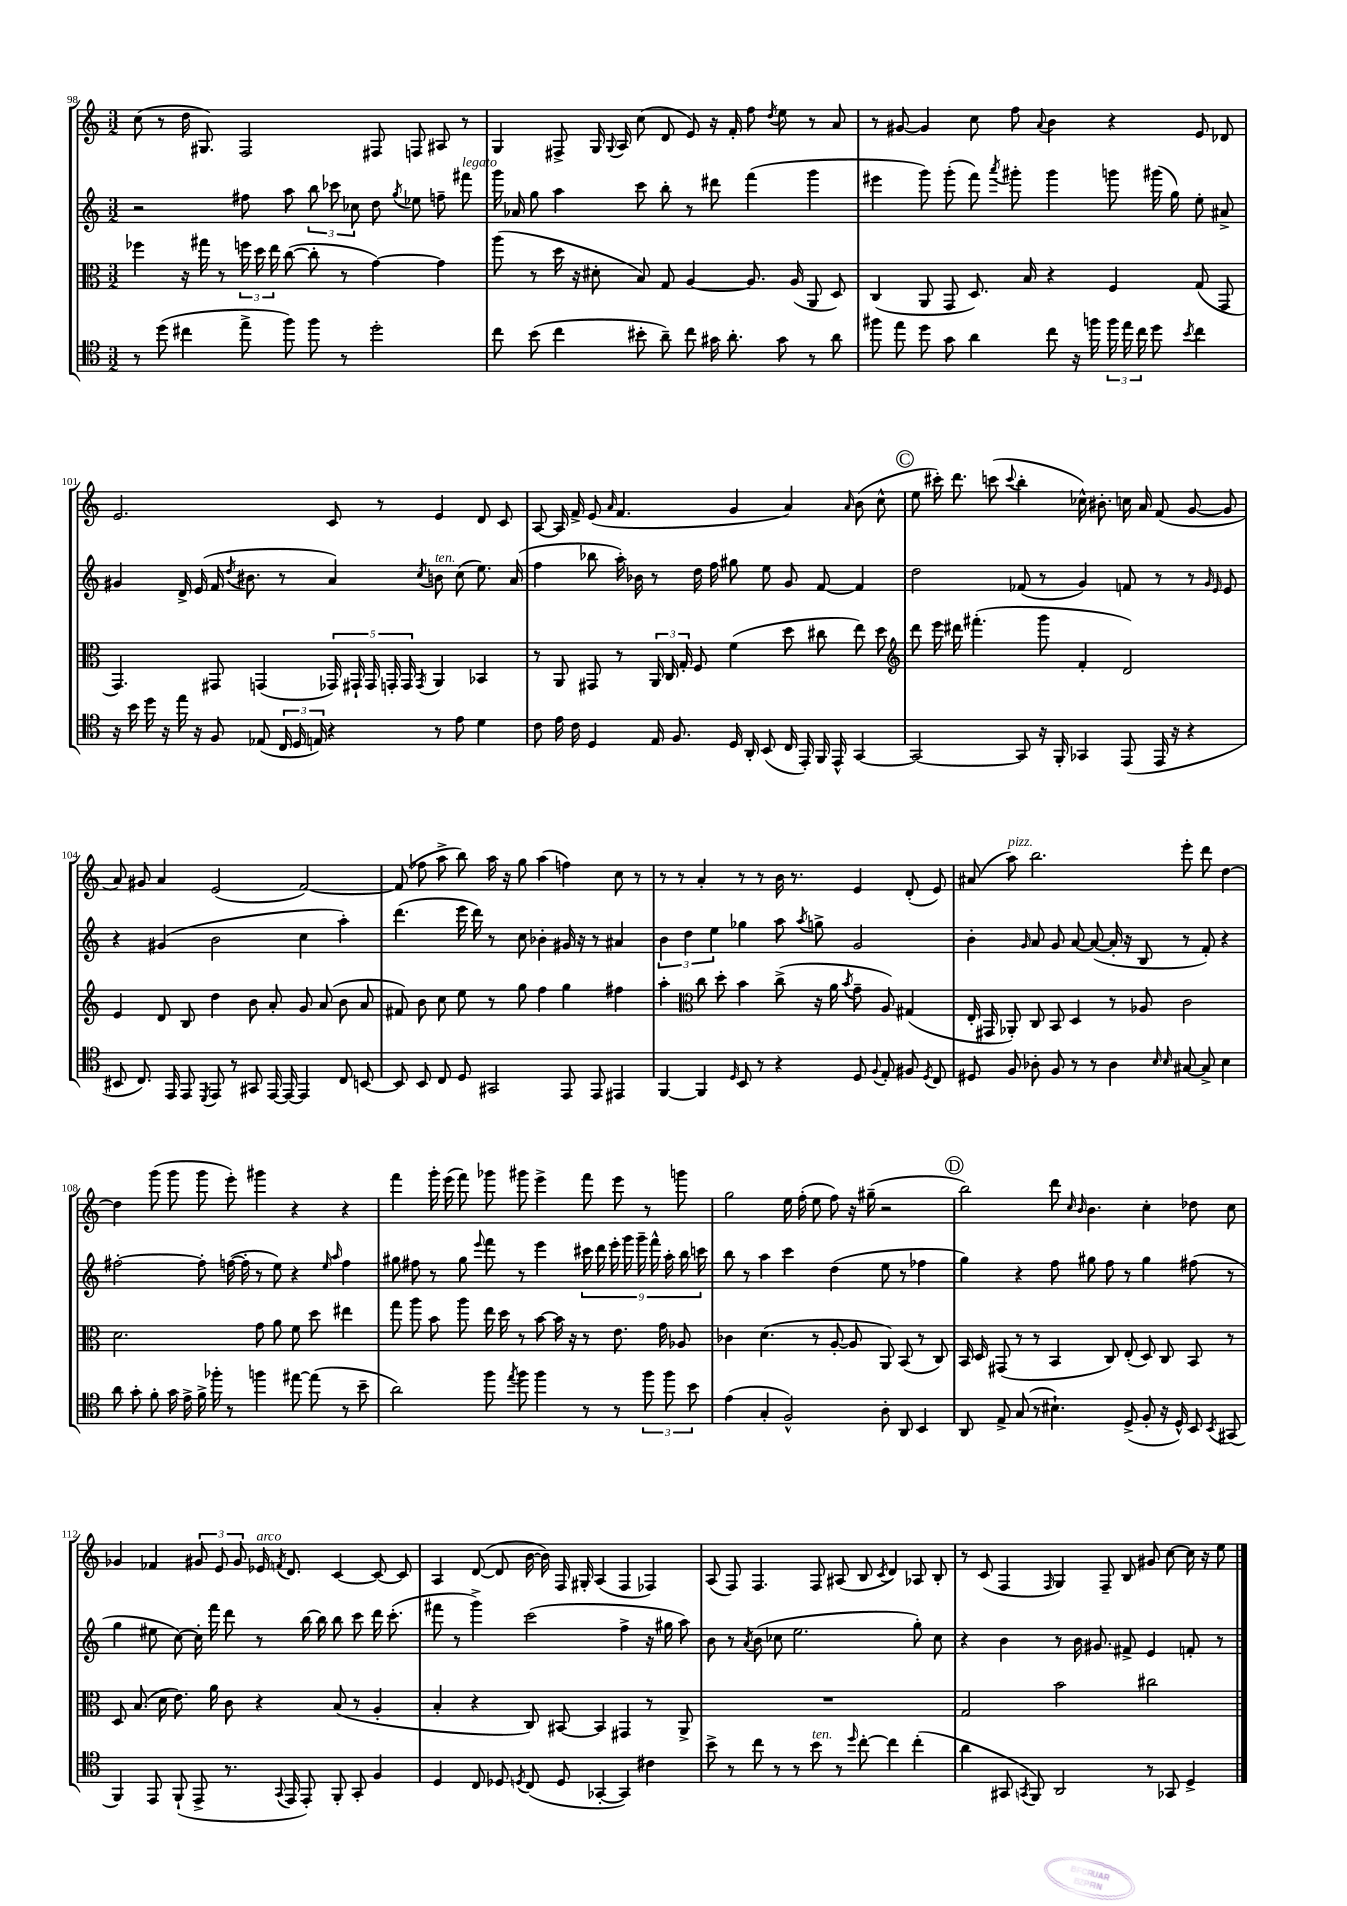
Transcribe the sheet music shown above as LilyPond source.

<<
\new StaffGroup <<
\new Staff = "s0" {
    \clef treble \key c \major \numericTimeSignature \time 3/2
    \autoBeamOff c''8( r8 d''16 gis8.) f2 fis8 f8 ais8 r8 |
    g4 fis8-> g16 \appoggiatura { g8 } a16 c''8( d'8 e'8) r16 f'16-. f''8 \acciaccatura { d''8 } e''8 r8 a'8 |
    r8 gis'8~ gis'4 c''8 f''8 \appoggiatura { a'8 } b'4 r4 e'8 des'8 |
    e'2. c'8 r8 e'4 d'8 c'8 |
    a8~ a16 f'16-> e'8( \grace { a'16 } f'4. g'4 a'4) \grace { a'16 } b'8( c''8-^ |
    \mark \markup { \circle "C" } e''8 cis'''16-.) d'''8. c'''8( \appoggiatura { c'''8 } b''4-. ces''16-^) bis'8.-. c''16 a'16 f'8( g'8~ g'8 |
    a'8) gis'8 a'4 e'2( f'2~) |
    f'8( fes''8 a''8-> b''8) a''16 r16 g''8 a''4( f''4) c''8 r8 |
    r8 r8 a'4-. r8 r8 b'16 r8. e'4 d'8-.( e'8) |
    ais'8( a''8^\markup { \italic "pizz." }) b''2. e'''8-. d'''8 d''4~ |
    d''4 g'''8( g'''8 g'''8 e'''8-.) gis'''4 r4 r4 |
    f'''4 g'''16-. e'''16( f'''8) ges'''8 gis'''8 e'''4-> f'''8 e'''8 r8 g'''8 |
    g''2 e''16 f''16-.( e''8 f''8) r16 gis''16--( r2 |
    \mark \markup { \circle "D" } b''2) d'''8 \grace { c''16 b'16 } b'4. c''4-. des''8 c''8 |
    ges'4 fes'4 \tuplet 3/2 { gis'8 e'8 gis'8 } ees'16^\markup { \italic "arco" } \acciaccatura { f'8 } d'8. c'4~ c'8~ c'8 |
    a4 d'8~( d'8 b'16~ b'16) f16 gis16-. a4( f4 fes4) |
    a8( f8) f4. f8 ais8( b8 \acciaccatura { c'8 } d'4) aes8 b8-. |
    r8 c'8( f4 \grace { f16 } g4) f8-- b8 gis'8 c''8~ c''16 r16 e''8 \bar "|." |
}
\new Staff = "s1" {
    \clef treble \key c \major \numericTimeSignature \time 3/2
    \autoBeamOff r2 fis''8 a''8 \tuplet 3/2 { b''8 ces'''8 ces''8 } d''8 \acciaccatura { g''8 } ees''8 f''8-- fis'''8^\markup { \italic "legato" } |
    g'''16 aes'16 g''8 a''4 c'''8 b''8-. r8 dis'''8 f'''4( g'''4 |
    eis'''4 g'''8) g'''8-.( f'''8) \acciaccatura { a'''8 } gis'''8-. gis'''4 g'''8 gis'''16( g''16) e''8-. ais'8-> |
    gis'4 d'16-> e'16( f'16 \acciaccatura { d''8 } bis'8. r8 a'4) \acciaccatura { c''8 } b'8^\markup { \italic "ten." } c''8( e''8.) a'16( |
    f''4 bes''8 a''16-.) bes'16 r8 d''16 f''16 gis''8 e''8 g'8 f'8~ f'4 |
    \mark \markup { \circle "C" } d''2 fes'8( r8 g'4) f'8 r8 r8 \grace { g'16 e'16 } e'8 |
    r4 gis'4( b'2 c''4 a''4-.) |
    d'''4.( e'''16 d'''16) r8 c''8 bes'4-. gis'16 r16 r8 ais'4 |
    \tuplet 3/2 { b'4 d''4 e''4 } ges''4 a''8 \acciaccatura { a''8 } g''8-> g'2 |
    b'4-. \grace { g'16 } a'8 g'8 a'8~ a'8~( a'16-. r16 b8 r8 f'8-.) r4 |
    fis''2~-. fis''8-. f''16~( f''16-. r8 e''8) r4 \grace { e''16 a''16 } f''4 |
    gis''8 fis''8 r8 gis''8 \appoggiatura { e'''8 } f'''8 r8 e'''4 \tuplet 9/8 { cis'''16 d'''16 e'''16-. g'''16 g'''16-- f'''16-^ a''16-. b''16 c'''16 } |
    b''8 r8 a''4 c'''4 d''4( e''8 r8 fes''4 |
    \mark \markup { \circle "D" } g''4) r4 f''8 gis''8 f''8 r8 gis''4 fis''8( r8 |
    g''4 eis''8 c''8~) c''16-. f'''16 d'''8 r8 b''16~ b''16 b''8 c'''8 d'''16 c'''8.-.( |
    fis'''8 r8 g'''4->) c'''2( f''4-> r16 gis''16 a''8) |
    b'8 r8 \acciaccatura { a'8 } b'8( ces''8 e''2. g''8-.) ces''8 |
    r4 b'4 r8 b'16 gis'8. fis'8-> e'4 f'8-. r8 \bar "|." |
}
\new Staff = "s2" {
    \clef alto \key c \major \numericTimeSignature \time 3/2
    \autoBeamOff fes''4 r16 gis''16 r8 \tuplet 3/2 { f''16 d''16 e''16 } c''8~( c''8-. r8 g'4~) g'4 |
    a''8( r8 d''16 r16 dis'8-. b8) g8 a4~ a8. a16( a,8 d8) |
    c4( a,8 g,8 d8.) b16 r4 f4 g8( g,8 |
    g,4.) gis,8 g,4( \tuplet 5/4 { ges,16) gis,16-! gis,16 g,16-. g,16 } \acciaccatura { g,8 } a,4 bes,4 |
    r8 a,8 gis,8 r8 \tuplet 3/2 { a,16 c16 g16-. } f8 f'4( d''8 cis''8 e''8) d''8 |
    \mark \markup { \circle "C" } \clef treble d'''8 e'''16 dis'''16 fis'''4.-.( g'''8 f'4-. d'2) |
    e'4 d'8 b8 d''4 b'8 a'8-. g'8 a'8( b'8 a'8 |
    fis'8) b'8 c''8 e''8 r8 g''8 f''4 g''4 fis''4 |
    a''4-. \clef alto c''8 d''8-. b'4 c''8->( r16 a'16 \acciaccatura { b'8 } g'8-- a8) gis4( |
    e16-. gis,16 aes,8-.) c8 b,8 d4 r8 aes8 c'2 |
    d'2. g'8 a'8 f'8 d''8 eis''4 |
    g''8 a''8 b'8 a''8 e''16 d''16 r8 b'8~ b'16 r16 r8 e'8. g'16 aes8 |
    ces'4 d'4.( r8 a8~-. a8 a,8) b,8( r8 c8) |
    \mark \markup { \circle "D" } b,16 d16 gis,8( r8 r8 b,4 c8) e8-.( d8) c8 b,8 r8 |
    d8 b8.( d'16 e'8.) a'16 c'8 r4 b8( r8 a4-. |
    b4-. r4 c8) bis,8~ bis,4 gis,4 r8 a,8-> |
    R1. |
    g2 b'2 cis''2 \bar "|." |
}
\new Staff = "s3" {
    \clef tenor \key c \major \numericTimeSignature \time 3/2
    \autoBeamOff r8 d''8( cis''4 e''8-> f''8) f''8 r8 d''2-. |
    c''8 b'8( c''4 bis'8-. a'8--) c''8 gis'16 a'8.-. gis'8 r8 a'8 |
    fis''8 e''8 d''8 g'8 a'4 c''8 r16 f''16 \tuplet 3/2 { f''16 e''16 c''16 } d''8 \acciaccatura { b'8 } c''4 |
    r16 b'16 d''16 r16 e''16 r16 f8 ees8( \tuplet 3/2 { c16 d16 e16) } r4 r8 e'8 d'4 |
    c'8 e'16 c'16 d4 e16 f8. d16 a,16-. b,8( c16 e,16-.) f,16 e,16-^ g,4~ |
    \mark \markup { \circle "C" } g,2~ g,8 r16 f,16-. ges,4 e,8( e,16 r16 r4 |
    bis,8 c8.) e,16 e,8 \acciaccatura { d,8 } e,8 r8 gis,8 e,16~ e,16~ e,4 c8 b,8~ |
    b,8 b,8 c8 d8 gis,2 e,8 e,8 eis,4 |
    f,4~ f,4 \grace { d16 } b,8 r8 r4 d8 \appoggiatura { f8 } e8-. fis8 \acciaccatura { d8 } c8 |
    dis8 f8 aes8-. f8 r8 r8 aes4 \grace { b16 b16 } gis8~ gis8-> b4 |
    a'8 g'8-. f'8-. g'16 e'16-> f'16-> fes''16-. r8 f''4 eis''8~ eis''8( r8 b'8-- |
    a'2) f''8 \acciaccatura { e''8 } f''8 f''4 r8 r8 \tuplet 3/2 { f''8 f''8 b'8 } |
    e'4( g4-. f2-^) a8-. a,8 b,4 |
    \mark \markup { \circle "D" } a,8 e8-> g8( r8 bis4.-!) d8->( f8-. r16 d16-^) b,8 \acciaccatura { b,8 } gis,8( |
    f,4) e,8 f,8-!( e,8-> r8. \appoggiatura { g,8 } e,16 e,8-.) f,8-. g,8-. f4 |
    d4 c8 des8 \acciaccatura { d8 } c8( d8 ges,4~-. ges,4) cis'4 |
    b'8-> r8 c''8 r8 r8 b'8^\markup { \italic "ten." } r8 \grace { d''16 } c''8~-. c''4 c''4-.( |
    a'4 gis,8 \acciaccatura { g,8 } f,8) a,2 r8 ges,8 d4-> \bar "|." |
}
>>
>>
\layout { \context { \Score currentBarNumber = #98 } }
